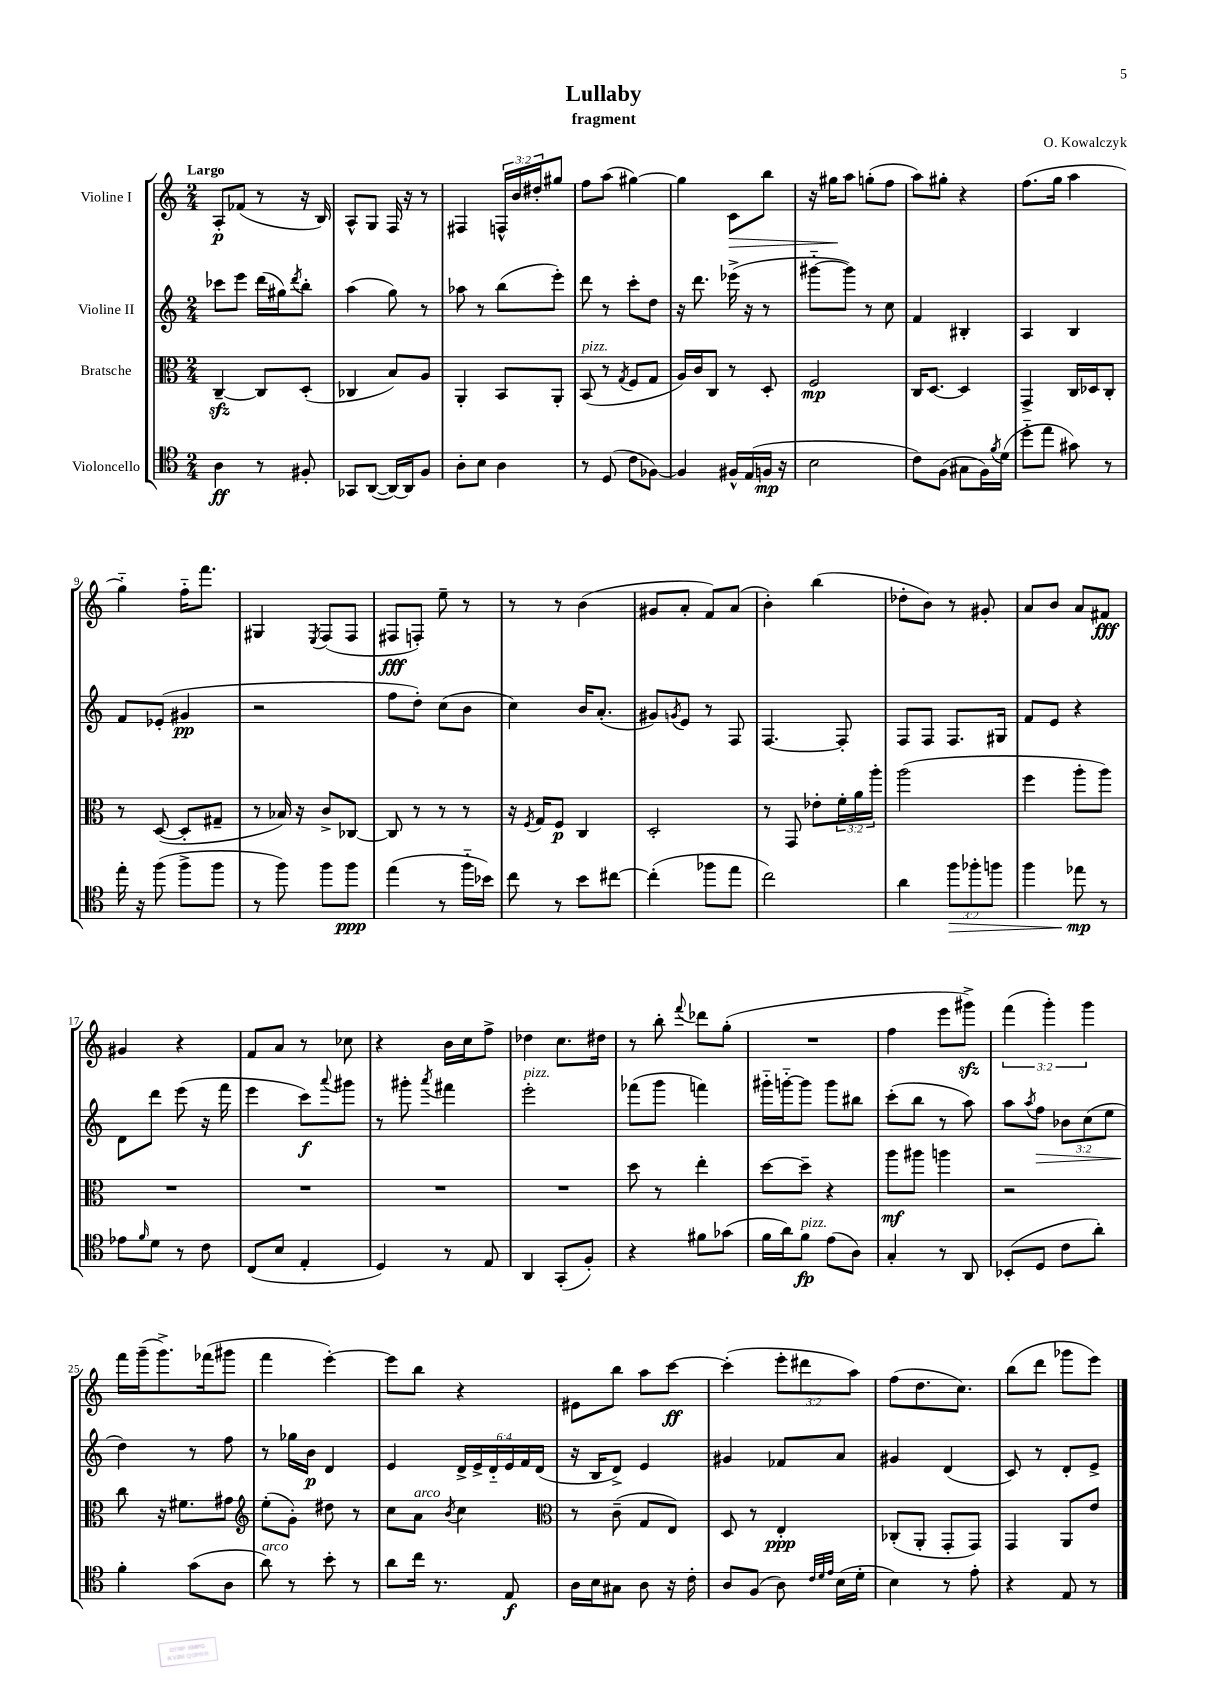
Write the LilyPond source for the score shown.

\header { title = "Lullaby" composer = "O. Kowalczyk" subtitle = "fragment" }
<<
\new StaffGroup <<
\new Staff = "s0" \with { instrumentName = "Violine I" } {
    \clef treble \key c \major \numericTimeSignature \time 2/4 \override Staff.TupletNumber.text = #tuplet-number::calc-fraction-text \tempo "Largo"
    a8-.\p fes'8( r8 r16 b16) |
    a8-^ g8 f16 r16 r8 |
    fis4 \tuplet 3/2 { f16-^ b'16 dis''16-. } gis''8 |
    f''8 a''8( gis''4~) |
    gis''4 c'8\> b''8 |
    r16 gis''16\! a''8 g''8-.( f''8 |
    a''8) gis''8-. r4 |
    f''8.( g''16 a''4 |
    g''4-_) f''16-_ f'''8. |
    gis4 \acciaccatura { e8 } f8( f8 |
    fis8\fff f8-.) e''8-- r8 |
    r8 r8 b'4( |
    gis'8 a'8-. f'8) a'8( |
    b'4-.) b''4( |
    des''8-. b'8) r8 gis'8-. |
    a'8 b'8 a'8 fis'8\fff |
    gis'4 r4 |
    f'8 a'8 r8 ces''8 |
    r4 b'16 c''16 f''8-> |
    des''4 c''8. dis''16 |
    r8 b''8-. \appoggiatura { f'''8 } des'''8 g''8-.( |
    R2 |
    f''4 e'''8 gis'''8->\sfz) |
    \tuplet 3/2 { f'''4( g'''4-.) g'''4 } |
    f'''16 g'''16--( g'''8.->) fes'''16( gis'''8 |
    f'''4 e'''4~-.) |
    e'''8 b''8 r4 |
    eis'8 b''8 a''8 c'''8~\ff |
    c'''4-.( \tuplet 3/2 { e'''8-. dis'''8 a''8) } |
    f''8( d''8. c''8.) |
    b''8( d'''8 ges'''8 e'''8) \bar "|." |
}
\new Staff = "s1" \with { instrumentName = "Violine II" } {
    \clef treble \key c \major \numericTimeSignature \time 2/4 \override Staff.TupletNumber.text = #tuplet-number::calc-fraction-text
    ces'''8 e'''8 d'''16( gis''16) \acciaccatura { d'''8 } b''8-. |
    a''4( g''8) r8 |
    aes''8 r8 b''8( e'''8-.) |
    d'''8 r8 c'''8-. d''8 |
    r16 d'''8. ees'''16->( r16 r8 |
    gis'''8~-_ gis'''8) r8 c''8 |
    f'4 bis4-. |
    a4 b4 |
    f'8 ees'8-.( gis'4\pp |
    r2 |
    f''8 d''8-.) c''8( b'8 |
    c''4) b'16 a'8.-.( |
    gis'8) \acciaccatura { g'8 } e'8 r8 f8 |
    f4.~ f8-. |
    f8 f8 f8. gis16 |
    f'8 e'8 r4 |
    d'8 d'''8 e'''8( r16 f'''16 |
    e'''4 c'''8\f) \appoggiatura { a'''8 } gis'''8 |
    r8 gis'''8-. \acciaccatura { a'''8 } fis'''4 |
    e'''2-.^\markup { \italic "pizz." } |
    fes'''8( g'''8 f'''4) |
    gis'''16-_ g'''16~-_ g'''8 g'''8 bis''8 |
    c'''8-.( b''8 r8 a''8) |
    a''8 \acciaccatura { a''8 } f''8\> \tuplet 3/2 { bes'8 c''8( e''8 } |
    d''4\!) r8 f''8 |
    r8 ges''16 b'16\p d'4 |
    e'4 \tuplet 6/4 { d'16-> e'16-> d'16-_ e'16 f'16 d'16( } |
    r16 b16 d'8->) e'4 |
    gis'4 fes'8 a'8 |
    gis'4 d'4( |
    c'8) r8 d'8-. e'8-> \bar "|." |
}
\new Staff = "s2" \with { instrumentName = "Bratsche" } {
    \clef alto \key c \major \numericTimeSignature \time 2/4 \override Staff.TupletNumber.text = #tuplet-number::calc-fraction-text
    c4~--\sfz c8 d8-.( |
    ces4 b8) a8 |
    a,4-. b,8 a,8-. |
    b,8^\markup { \italic "pizz." }( r8 \acciaccatura { g8 } f8 g8 |
    a16) c'16 c8 r8 d8-. |
    f2\mp |
    c16 d8.~ d4 |
    g,4-> c16 des16 c8-. |
    r8 d8~( d8-. gis8-- |
    r8 bes16) r16 c'8-> ces8~ |
    ces8 r8 r8 r8 |
    r16 \acciaccatura { f8 } g16 f8\p c4 |
    d2-. |
    r8 g,8 ees'8-. \tuplet 3/2 { f'16-. a'16 a''16-. } |
    a''2( |
    f''4 a''8-. a''8) |
    R2 |
    R2 |
    R2 |
    R2 |
    d''8 r8 e''4-. |
    d''8~ d''8-- r4 |
    a''8\mf ais''8 a''4 |
    r2 |
    c''8 r16 fis'8. gis'8 |
    \clef treble e''8-.( g'8-.) dis''8 r8 |
    c''8 a'8^\markup { \italic "arco" } \acciaccatura { b'8 } c''4 |
    \clef alto r8 c'8--( g8 e8) |
    d8 r8 e4-.\ppp |
    ces8-.( a,8-. g,8-. g,8) |
    g,4 a,8 e'8 \bar "|." |
}
\new Staff = "s3" \with { instrumentName = "Violoncello" } {
    \clef tenor \key c \major \numericTimeSignature \time 2/4 \override Staff.TupletNumber.text = #tuplet-number::calc-fraction-text
    a4\ff r8 fis8-. |
    ges,8 a,8~( a,16~) a,16 f8 |
    a8-. b8 a4 |
    r8 d8( c'8 fes8~) |
    fes4 fis16-^ e16( f16\mp r16 |
    b2 |
    c'8) f8( gis8 f16) \acciaccatura { f'8 } d'16( |
    d''8-_ e''8 gis'8) r8 |
    e''16-. r16 f''8( f''8-> f''8 |
    r8 f''8) f''8 f''8\ppp |
    e''4( r8 f''16-_ bes'16) |
    c''8 r8 b'8 cis''8~ |
    cis''4-.( fes''8 e''8 |
    c''2) |
    a'4 \tuplet 3/2 { f''8\> fes''8-. f''8 } |
    f''4 ees''8\mp\! r8 |
    ees'8 \grace { f'16 } d'8 r8 c'8 |
    c8( b8 e4-. |
    d4) r8 e8 |
    a,4 g,8-.( f8-.) |
    r4 fis'8 ges'8( |
    f'16 a'16) f'8\fp^\markup { \italic "pizz." } e'8( a8) |
    g4-. r8 a,8 |
    bes,8-.( d8 c'8 a'8-.) |
    f'4-. g'8( a8 |
    a'8^\markup { \italic "arco" }) r8 b'8-. r8 |
    a'8 c''16 r8. e8\f |
    a16 b16 gis8 a8 r16 c'16-. |
    a8 f8( a8) \grace { c'32 d'32 e'32 } b16( d'16-. |
    b4) r8 e'8-. |
    r4 e8 r8 \bar "|." |
}
>>
>>
